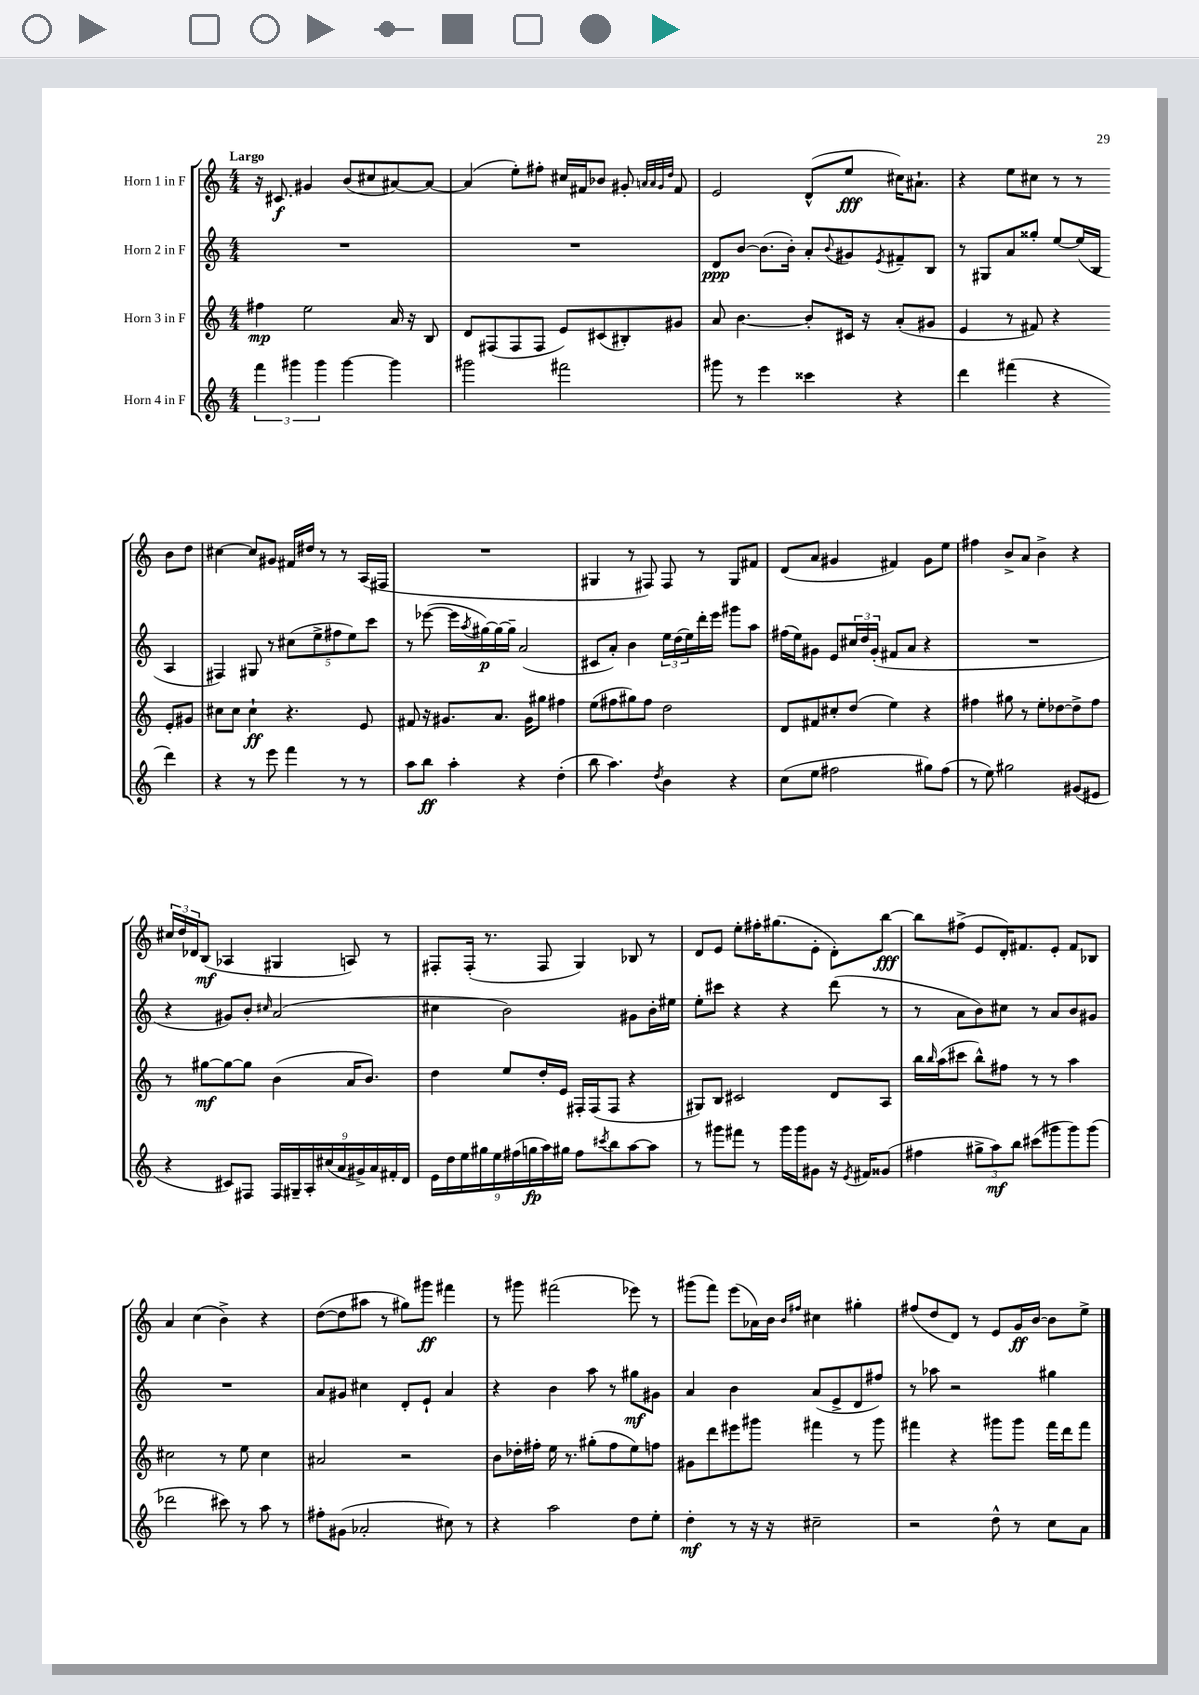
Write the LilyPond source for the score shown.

<<
\new StaffGroup <<
\new Staff = "s0" \with { instrumentName = "Horn 1 in F" } {
    \clef treble \key c \major \numericTimeSignature \time 4/4 \tempo "Largo"
    r16 cis'8.\f gis'4 b'8( cis''8 ais'8~) ais'8~ |
    ais'4( e''8-.) fis''8-. cis''16 fis'16 bes'8 gis'8-. \grace { a'32 a'32 gis'32 d''32 } fis'8 |
    e'2 d'8-^( e''8\fff cis''16) ais'8.-! |
    r4 e''8 cis''8 r8 r8 b'8 d''8 |
    cis''4~ cis''8 gis'8 fis'16 dis''16 r8 r8 a16( fis16 |
    R1 |
    gis4 r8 fis8) fis8 r8 gis8 fis'8 |
    d'8( a'8 gis'4 fis'4) gis'8 e''8 |
    fis''4 b'8-> a'8 b'4-> r4 |
    \tuplet 3/2 { cis''16 d''16 des'16 } b8\mf( aes4 gis4 a8) r8 |
    fis8-. fis16-.( r8. fis8 g4) bes8 r8 |
    d'8 e'8 e''8-. fis''16-. gis''8.( e'8-. d'8-.) b''8~\fff |
    b''8 fis''8->( e'8 d'16-.) fis'8. e'8-. fis'8 bes8 |
    a'4 c''4( b'4->) r4 |
    d''8~( d''8 ais''8 r8 gis''8) gis'''8\ff fis'''4 |
    r8 gis'''8 fis'''2( ees'''8) r8 |
    gis'''8( f'''8) e'''8( aes'16) b'16 \grace { b'16 fis''16 } cis''4 gis''4-. |
    fis''8( d''8 d'8) r8 e'8 g'16\ff b'16~ b'8 e''8-> \bar "|." |
}
\new Staff = "s1" \with { instrumentName = "Horn 2 in F" } {
    \clef treble \key c \major \numericTimeSignature \time 4/4
    R1 |
    R1 |
    d'8\ppp b'8~ b'8.( b'16-.) a'8-. \appoggiatura { b'8 } gis'8 \acciaccatura { e'8 } fis'8-- b8 |
    r8 gis8 a'8 gisis''8-. e''8~ e''16( b16 a4 |
    fis4) gis8 r8 \tuplet 5/4 { cis''8( e''8-> fis''8 e''8) c'''8 } |
    r8 ees'''8~( ees'''16 \acciaccatura { a''8 } gis''16~\p) gis''16~ gis''16-- a'2( |
    cis'8 a'8-.) b'4 \tuplet 3/2 { e''16 d''16( e''16) } d'''16-. e'''16 gis'''8 a''8 |
    fis''16( e''16) gis'8 e'8 \tuplet 3/2 { cis''16 d''16 gis'16-.( } fis'8 a'8 r4 |
    R1 |
    r4 gis'8) b'8-. \grace { cis''16 } a'2( |
    cis''4 b'2) gis'8 b'16-. eis''16 |
    e''8-. cis'''8 r4 r4 d'''8( r8 |
    r8 a'8 b'8) cis''8 r8 a'8 b'8 gis'8 |
    R1 |
    a'8 gis'8 cis''4 d'8-. e'8-! a'4 |
    r4 b'4 a''8 r8 gis''8\mf gis'8 |
    a'4 b'4 a'8( e'8-> d'8 fis''8) |
    r8 aes''8 r2 gis''4 \bar "|." |
}
\new Staff = "s2" \with { instrumentName = "Horn 3 in F" } {
    \clef treble \key c \major \numericTimeSignature \time 4/4
    fis''4\mp e''2 a'16 r16 b8 |
    d'8 fis8( fis8 fis8 e'8) cis'8( bis8-.) gis'8 |
    a'8 b'4.~ b'8-. cis'16 r16 a'8-.( gis'8 |
    e'4 r8 fis'8) r4 e'8-. gis'8 |
    cis''8 cis''8 cis''4-!\ff r4. e'8 |
    fis'8 r16 gis'8. a'8. gis'16 gis''8 fis''4 |
    e''8( fis''8 gis''8) fis''8 d''2 |
    d'8 fis'8 cis''8-. d''8( e''4) r4 |
    fis''4 gis''8 r8 e''8-. des''8~ des''8-> fis''8 |
    r8 gis''8~\mf gis''8~ gis''8 b'4( a'16 b'8.) |
    d''4 e''8 d''16-. e'16 fis16-. fis16( fis8 r4 |
    gis8) b8 cis'2 d'8 a8 |
    b''16 \grace { b''16 } a''16( cis'''8 b''8-^) fis''8 r8 r8 a''4 |
    cis''2 r8 e''8 cis''4 |
    ais'2 r2 |
    b'8 des''16-. fis''16-. e''16 r8. gis''8-.( fis''8 e''8) f''8 |
    gis'8 d'''8 eis'''8 gis'''8 fis'''4 r8 gis'''8 |
    fis'''4 r4 gis'''8 gis'''8 fis'''16 d'''16 fis'''8 \bar "|." |
}
\new Staff = "s3" \with { instrumentName = "Horn 4 in F" } {
    \clef treble \key c \major \numericTimeSignature \time 4/4
    \tuplet 3/2 { f'''4 gis'''4 gis'''4 } gis'''4~ gis'''4 |
    gis'''2 fis'''2 |
    gis'''8 r8 e'''4 cisis'''4 r4 |
    d'''4 fis'''4( r4 d'''4) |
    r4 r8 e'''8 f'''4 r8 r8 |
    a''8 b''8\ff a''4-. r4 d''4-.( |
    b''8 a''4.) \acciaccatura { d''8 } b'4 r4 |
    c''8( e''8 fis''2 gis''8) fis''8( |
    r8 e''8) gis''2 gis'8( eis'8 |
    r4 cis'8) fis8 \tuplet 9/8 { fis16 gis16-- a16-. cis''16( a'16 gis'16->) a'16 fis'16-. d'16 } |
    \tuplet 9/8 { e'16 d''16 e''16 gis''16 e''16 fis''16( g''16\fp a''16) gis''16 } fis''8 \acciaccatura { cis'''8 } b''8 a''8~ a''8 |
    r8 gis'''8 fis'''8 r8 gis'''16 gis'''16 gis'8 r16 \acciaccatura { e'8 } fis'16 gisis'8( |
    fis''4 \tuplet 3/2 { gis''8-> a''8\mf) b''8 } cis'''8( gis'''8 gis'''8) gis'''8( |
    des'''2 cis'''8) r8 a''8 r8 |
    fis''8-. gis'8( aes'2-. cis''8) r8 |
    r4 a''2 d''8 e''8-. |
    d''4-.\mf r8 r16 r16 cis''2-- |
    r2 d''8-^ r8 c''8 a'8 \bar "|." |
}
>>
>>
\layout { \context { \Score \remove "Bar_number_engraver" } }
